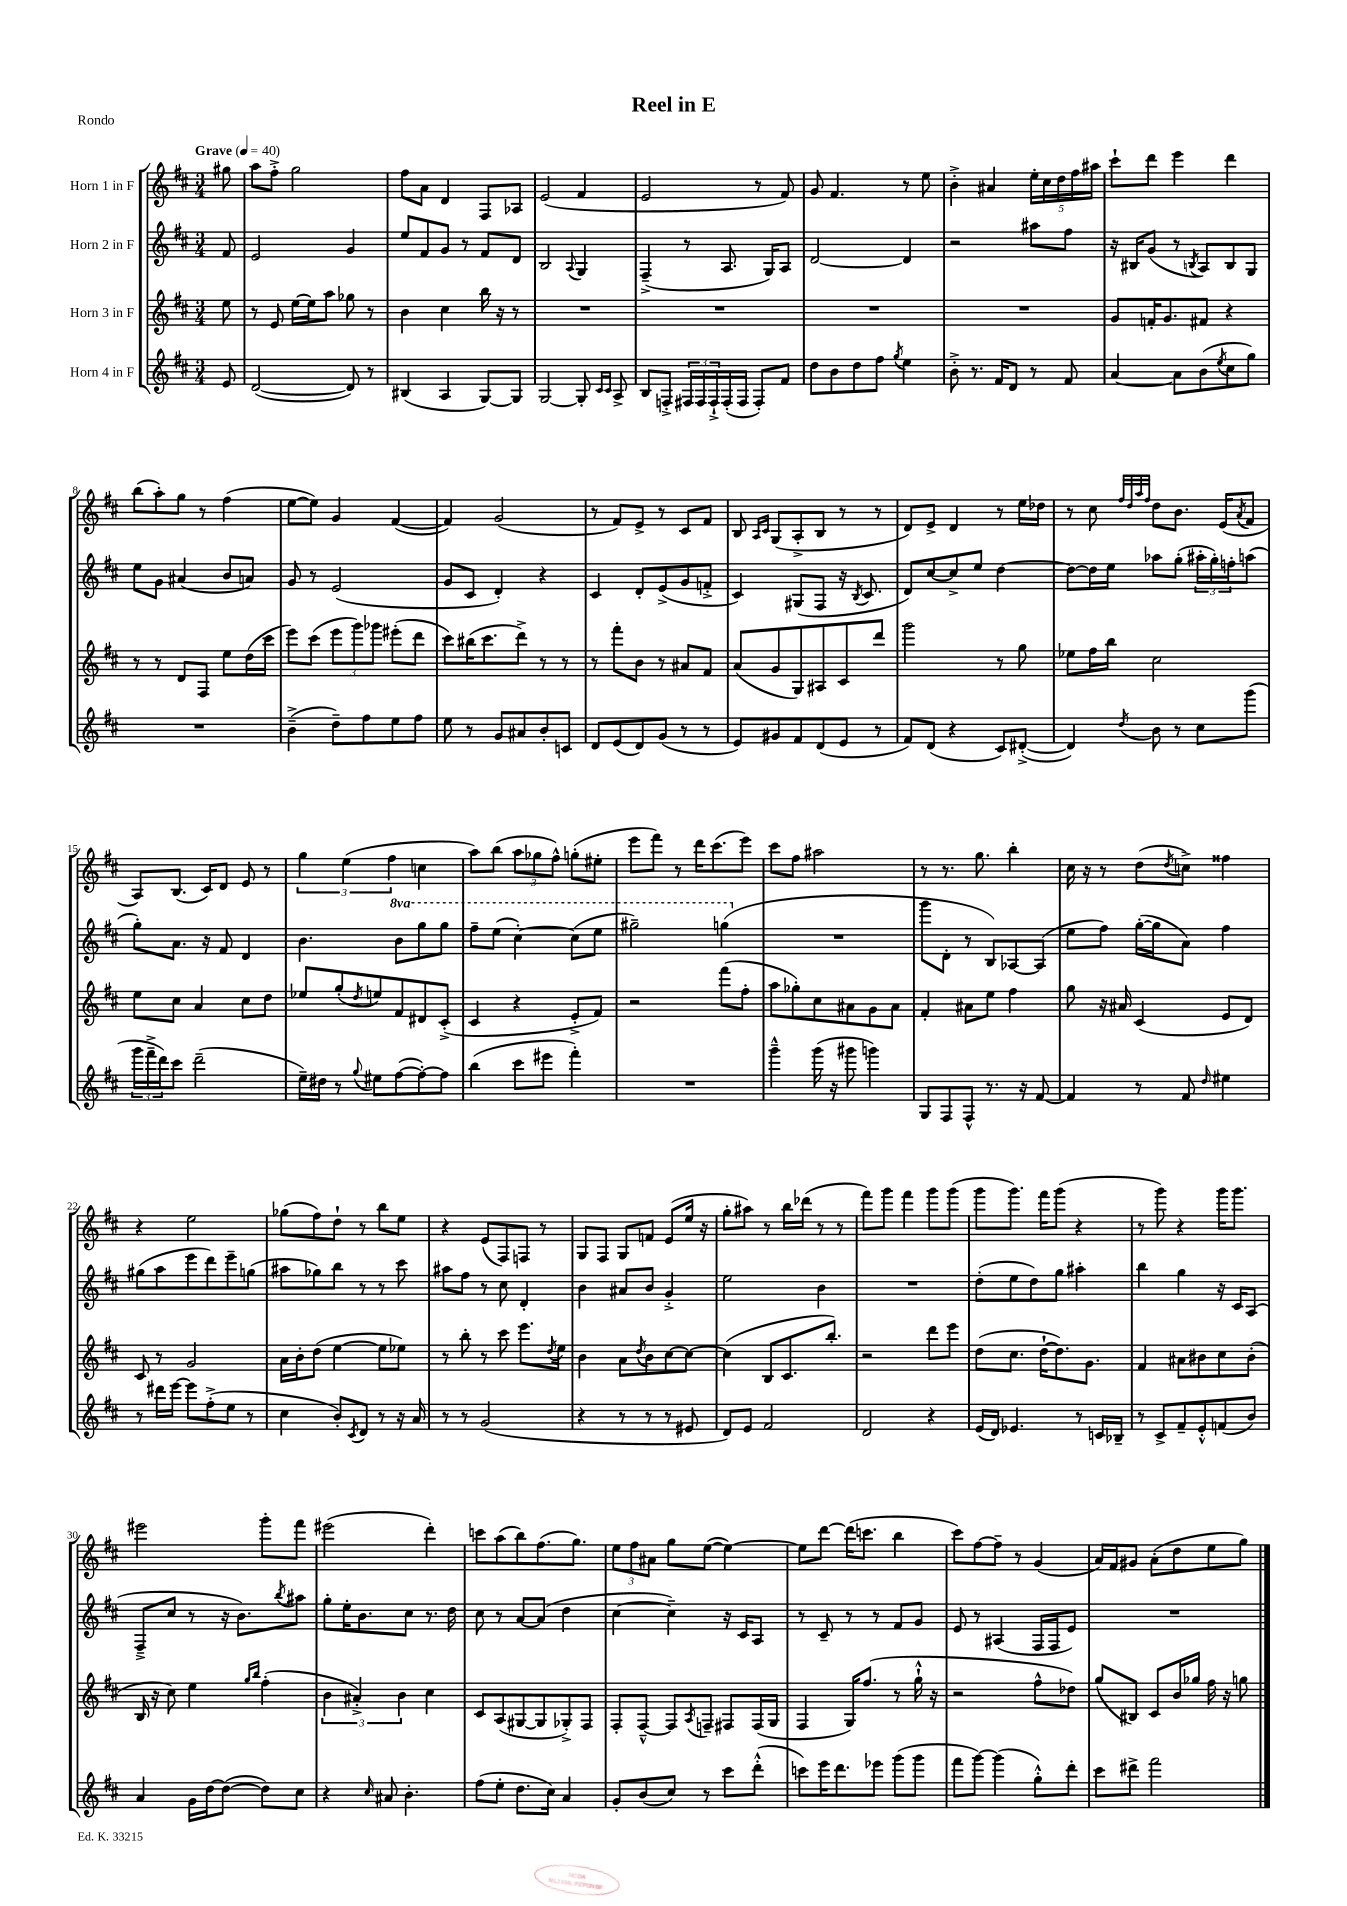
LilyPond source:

\header { title = "Reel in E" piece = "Rondo" }
<<
\new StaffGroup <<
\new Staff = "s0" \with { instrumentName = "Horn 1 in F" } {
    \clef treble \key d \major \numericTimeSignature \time 3/4 \partial 8 \tempo "Grave" 4 = 40
    gis''8 |
    a''8 fis''8-.-> g''2 |
    fis''8 a'8 d'4 fis8 aes8 |
    e'2( fis'4 |
    e'2 r8 fis'8) |
    g'8 fis'4. r8 e''8 |
    b'4-.-> ais'4 \tuplet 5/4 { e''16-. cis''16 d''16 fis''16 ais''16 } |
    cis'''8-! d'''8 e'''4 d'''4 |
    b''8( a''8-.) g''8 r8 fis''4( |
    e''8~ e''8) g'4 fis'4~( |
    fis'4) g'2( |
    r8 fis'8) e'8-> r8 cis'8 fis'8 |
    b8 \grace { a16 cis'16 } g8( a8-.-> b8 r8 r8 |
    d'8) e'8-> d'4 r8 e''16 des''16 |
    r8 cis''8 \grace { fis''32 d''32 a''32 fis''32 } d''8 b'8. e'16( \acciaccatura { a'8 } fis'8 |
    a8) b8.( cis'16) d'8 e'8 r8 |
    \tuplet 3/2 { g''4 e''4( fis''4 } c''4 |
    a''8) b''8( \tuplet 3/2 { a''8 ges''8 fis''8-^) } g''8-.( eis''8-. |
    e'''8 fis'''8) r8 d'''16 cis'''8.( e'''8) |
    cis'''8 fis''8 ais''2 |
    r8 r8. g''8. b''4-. |
    cis''16 r16 r8 d''8( \acciaccatura { d''8 } c''8->) fisis''4 |
    r4 e''2 |
    ges''8( fis''8) d''8-! r8 b''8 e''8 |
    r4 e'8( fis8) f8 r8 |
    g8 fis8 g8 f'8 e'8( e''16 r16 |
    g''8-. ais''8) r8 b''16 des'''16( r8 r8 |
    fis'''8) g'''8 fis'''4 g'''8 g'''8( |
    g'''8 g'''8.) fis'''16 g'''8( r4 |
    r8 g'''8) r4 g'''16 g'''8. |
    eis'''2 g'''8-. fis'''8 |
    eis'''2( d'''4-.) |
    c'''8 a''8( b''8) fis''8.( g''8.) |
    \tuplet 3/2 { e''8 fis''8 ais'8 } g''8 e''8~( e''4~) |
    e''8 d'''8~ d'''16( c'''8. b''4 |
    cis'''8) fis''8~ fis''8-- r8 g'4( |
    a'16) fis'16 gis'8 a'8-.( d''8 e''8 g''8) \bar "|." |
}
\new Staff = "s1" \with { instrumentName = "Horn 2 in F" } {
    \clef treble \key d \major \numericTimeSignature \time 3/4 \set Staff.ottavationMarkups = #ottavation-simple-ordinals \partial 8
    fis'8 |
    e'2 g'4 |
    e''8 fis'8 g'8 r8 fis'8 d'8 |
    b2 \appoggiatura { a8 } g4 |
    fis4--->( r8 a8. g16) a8 |
    d'2~ d'4 |
    r2 ais''8 fis''8 |
    r16 bis16 g'8( r8 \acciaccatura { b8 } a8) b8 g8 |
    e''8 g'8 ais'4( b'8 a'8) |
    g'8 r8 e'2( |
    g'8 cis'8 d'4-.) r4 |
    cis'4 d'8-. e'8->( g'8 f'8-.-> |
    cis'4) gis8( fis8 r16 \acciaccatura { b8 } cis'8. |
    d'8) cis''8~ cis''8-> e''8 d''4~ |
    d''8~ d''16 e''16 aes''8 g''8-.( \tuplet 3/2 { ais''16-. g''16-.) f''16-. } a''8( |
    g''8-.) a'8. r16 fis'8 d'4 |
    b'4. \ottava #1 b''8 g'''8 g'''8 |
    fis'''8-- e'''8( cis'''4~-.) cis'''8( e'''8 |
    gis'''2--) g'''4( \ottava #0 |
    R2. |
    g'''8 d'8-. r8 b8) aes8~ aes8( |
    e''8 fis''8) g''16~-.( g''16 a'8) fis''4 |
    gis''8( a''8 e'''8 d'''8) e'''8-- g''8( |
    ais''8 ges''8) b''8 r8 r8 cis'''8 |
    ais''8 fis''8 r8 cis''8 d'4-. |
    b'4 ais'8 b'8 g'4-.-> |
    e''2 b'4 |
    R2. |
    d''8-.( e''8 d''8) g''8 ais''4-. |
    b''4 g''4 r16 cis'16 a8( |
    fis8---> cis''8 r8 r16 b'8.) \acciaccatura { b''8 } ais''8 |
    g''8-. e''16-. b'8. cis''8 r8. d''16 |
    cis''8 r8 a'8~ a'8( d''4 |
    cis''4~ cis''4--) r16 cis'16 a8 |
    r8 cis'8-- r8 r8 fis'8 g'8 |
    e'8 r8 ais4( fis16 fis16 e'8) |
    R2. \bar "|." |
}
\new Staff = "s2" \with { instrumentName = "Horn 3 in F" } {
    \clef treble \key d \major \numericTimeSignature \time 3/4 \partial 8
    e''8 |
    r8 e'8 e''16~ e''16 a''8 ges''8 r8 |
    b'4 cis''4 b''16 r16 r8 |
    R2. |
    R2. |
    R2. |
    R2. |
    g'8 f'16-. g'8. fis'8 r4 |
    r8 r8 d'8 fis8 e''8 d''16( cis'''16 |
    e'''8) cis'''8( \tuplet 3/2 { e'''8 g'''8) ges'''8 } eis'''8-.( d'''8 |
    cis'''8) bis''16( cis'''8. d'''8->) r8 r8 |
    r8 fis'''8-. b'8 r8 ais'8 fis'8 |
    a'8( g'8 g8) ais8 cis'8 d'''8 |
    g'''2 r8 g''8 |
    ees''8 fis''16 b''16 cis''2 |
    e''8 cis''8 a'4 cis''8 d''8 |
    ees''8 g''8-.( \acciaccatura { d''8 } e''8) fis'8 dis'8 cis'8-.->( |
    cis'4 r4 e'8-.-> fis'8) |
    r2 fis'''8( fis''8-. |
    a''8 ges''8-.) cis''8 ais'8 g'8 ais'8 |
    fis'4-. ais'8 e''8 fis''4 |
    g''8 r16 ais'16 cis'4( e'8 d'8) |
    cis'8 r8 g'2 |
    a'16 b'16-. d''8( e''4~ e''8 ees''8) |
    r8 b''8-. r8 cis'''8 e'''8. \acciaccatura { d''8 } e''16 |
    b'4 a'8 \acciaccatura { d''8 } b'8 cis''8~ cis''8~ |
    cis''4( b8 cis'8. b''8.-.) |
    r2 d'''8 e'''8 |
    d''8( cis''8. d''16~-! d''8.) g'8. |
    fis'4 ais'8 bis'8 cis''8 bis'8-.( |
    b16 r16 cis''8) e''4 \grace { g''16 b''16 } fis''4-.( |
    \tuplet 3/2 { b'4 ais'4-.->) b'4 } cis''4 |
    cis'8 a8( gis8~ gis8 ges8-.->) fis8 |
    fis8-. fis8~---^ fis8 \acciaccatura { a8 } f8-- fis8 fis16( g16 |
    fis4 g16) fis''8.( r8 g''16-!-^ r16 |
    r2 fis''8-^ des''8) |
    g''8( bis8) cis'8 b'16 ges''16 fis''16 r16 g''8 \bar "|." |
}
\new Staff = "s3" \with { instrumentName = "Horn 4 in F" } {
    \clef treble \key d \major \numericTimeSignature \time 3/4 \partial 8
    e'8 |
    d'2~( d'8) r8 |
    bis4( a4 g8~) g8 |
    g2~ g8-. \grace { cis'16 cis'16 } a8-> |
    b8 f8-.-> \tuplet 3/2 { fis16 fis16 fis16-!-> } fis16-.( fis16 fis8-.) fis'8 |
    d''8 b'8 d''8 fis''8 \acciaccatura { g''8 } e''4 |
    b'8-.-> r8. fis'16 d'8 r8 fis'8 |
    a'4~ a'8 b'8( \acciaccatura { e''8 } cis''8 g''8) |
    R2. |
    b'4--->( d''8--) fis''8 e''8 fis''8 |
    e''8 r8 g'8 ais'8 b'8-. c'8 |
    d'8 e'8( d'8) g'8( r8 r8 |
    e'8) gis'8 fis'8 d'8( e'8 r8 |
    fis'8) d'8( r4 cis'8) dis'8~-.->( |
    dis'4) \acciaccatura { d''8 } b'8 r8 cis''8 g'''8( |
    \tuplet 3/2 { g'''16 fis'''16---> d'''16) } cis'''8 d'''2--( |
    e''16--) dis''16 r8 \appoggiatura { g''8 } eis''8 fis''8~( fis''8~-.) fis''8 |
    b''4( cis'''8 eis'''8 fis'''4-.) |
    R2. |
    g'''4---^ g'''16( r16 gis'''8 g'''4) |
    g8 fis8 fis8-^ r8. r16 fis'8~ |
    fis'4 r8 fis'8 \grace { d''16 } eis''4 |
    r8 dis'''16 e'''16~ e'''8 fis''8-.->( e''8 r8 |
    cis''4 b'8-.) \acciaccatura { cis'8 } d'8 r8 r16 a'16 |
    r8 r8 g'2( |
    r4 r8 r8 r8 eis'8 |
    d'8) e'8 fis'2 |
    d'2 r4 |
    e'16( d'16) ees'4. r8 c'16 bes16-- |
    r8 cis'8-> fis'8-- e'8-.-^ f'8( b'8) |
    a'4 g'16 d''16~ d''8~( d''8) cis''8 |
    r4 \grace { cis''16 } ais'8 b'4.-. |
    fis''8( e''8-. d''8. cis''16) a'4 |
    g'8-. b'8( cis''8) r8 cis'''8 d'''8-.-^( |
    c'''8) e'''16 d'''8. ees'''8 g'''8( g'''8 |
    fis'''8 g'''8~) g'''4( g''8-.-^) d'''8-. |
    cis'''8 dis'''8-> fis'''2 \bar "|." |
}
>>
>>
